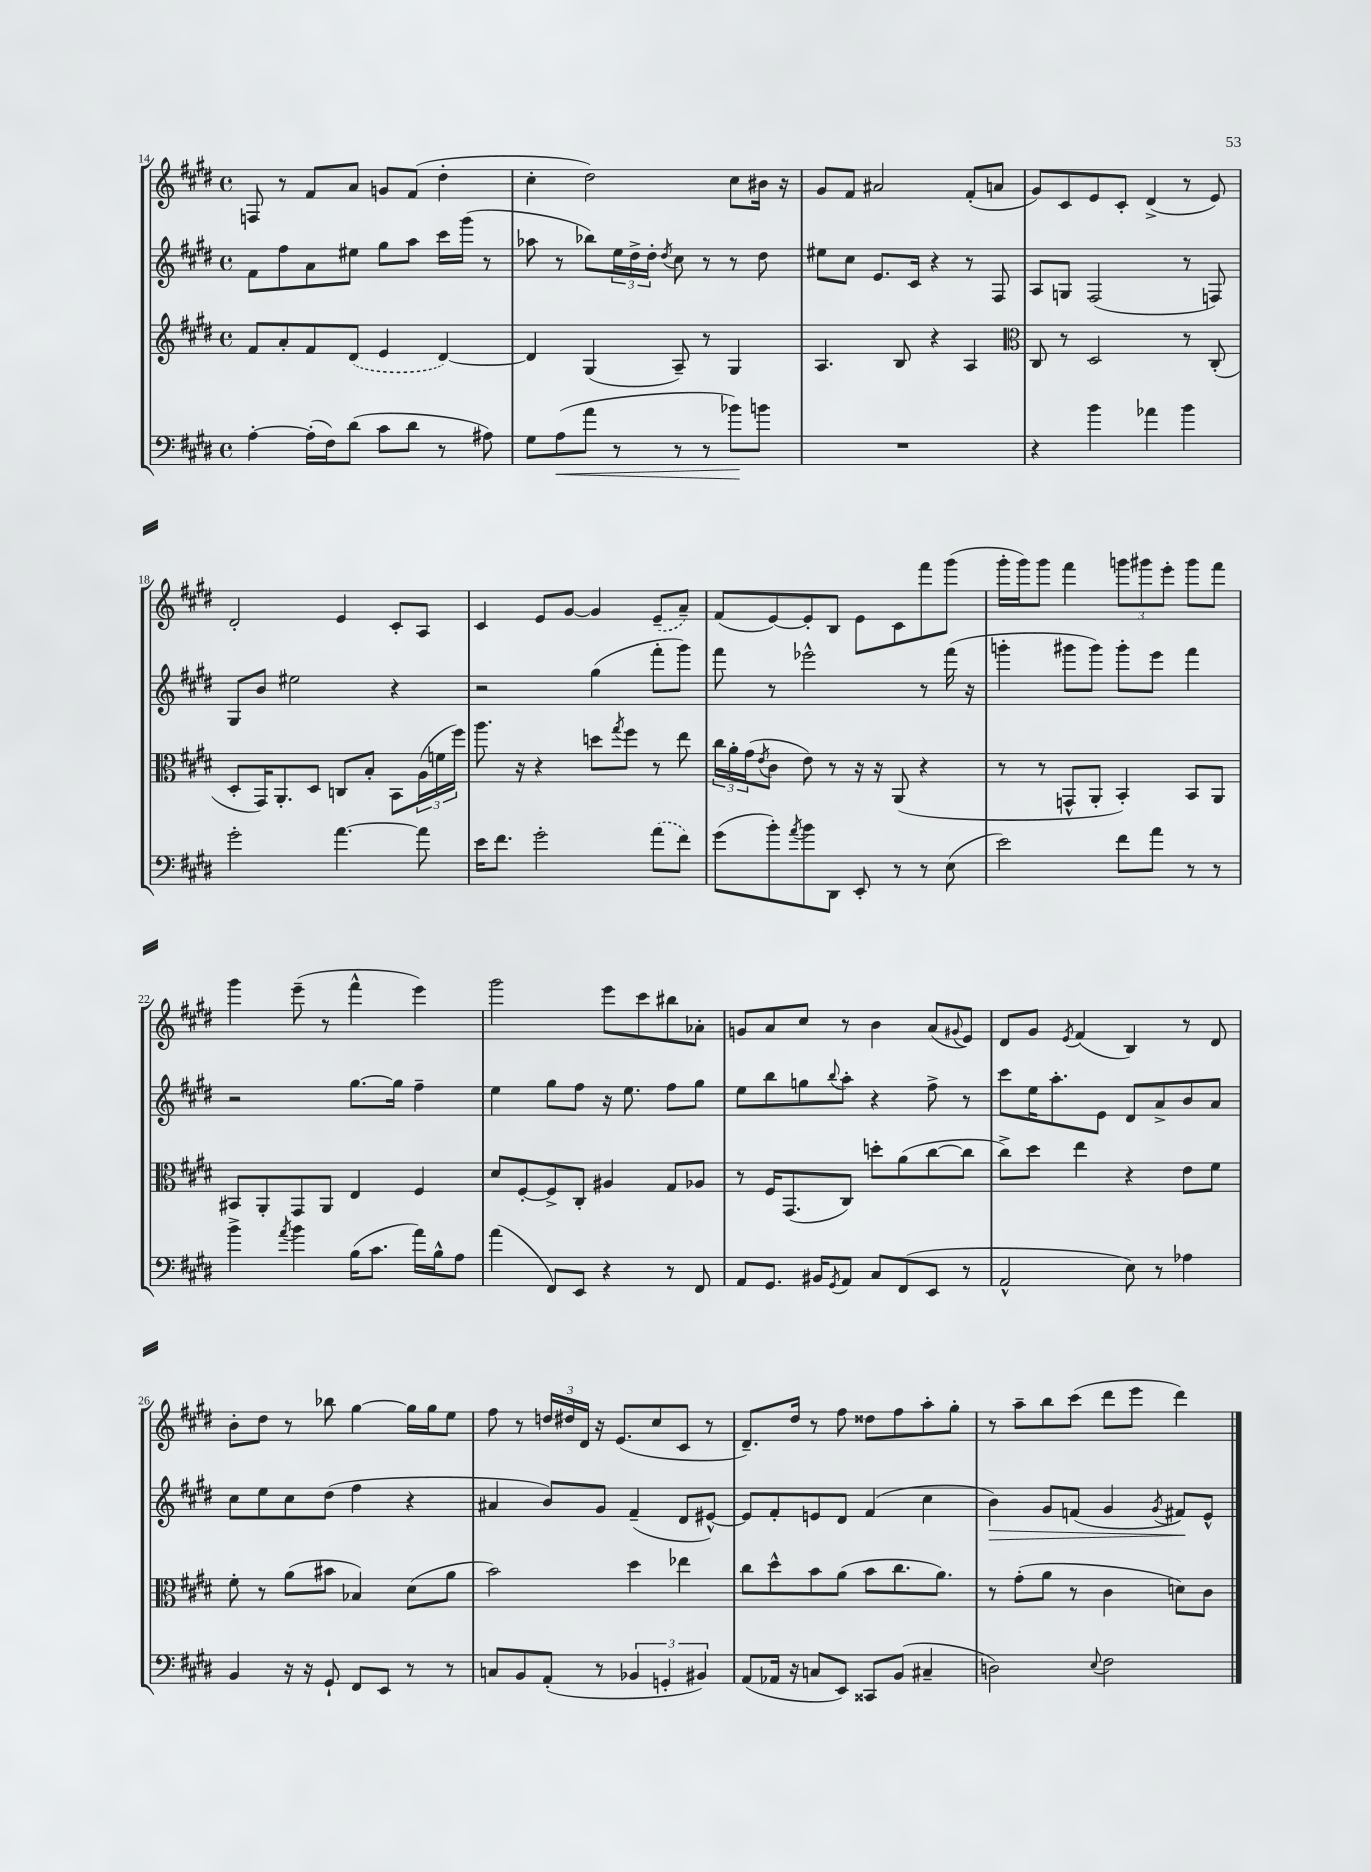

**kern	**kern	**kern	**kern
*staff4	*staff3	*staff2	*staff1
*clefF4	*clefG2	*clefG2	*clefG2
*k[f#c#g#d#]	*k[f#c#g#d#]	*k[f#c#g#d#]	*k[f#c#g#d#]
*M4/4	*M4/4	*M4/4	*M4/4
*met(c)	*met(c)	*met(c)	*met(c)
[4A'	8f#	8f#	8F
.	8a'	8ff#	8r
(16A']	8f#	8a	8f#
16F#)	.	.	.
(8d#	(8d#	8ee#	8a
8c#	4e	8gg#	8g
8d#	.	8aa	(8f#
8r	[4d#)	16ccc#	4dd#'
.	.	(16ggg#	.
8A#)	.	8r	.
=	=	=	=
8G#	4d#]	8aa-	4cc#'
(8A	.	8r	.
8a	(4G#	8bb-)	2dd#)
8r	.	24ee	.
.	.	24dd#^	.
.	.	24dd#'	.
.	.	8qdd#	.
8r	8A~)	8cc#	.
8r	8r	8r	.
8b-)	4G#	8r	8cc#
8b	.	8dd#	16b#
.	.	.	16r
=	=	=	=
1r	4.A	8ee#	8g#
.	.	8cc#	8f#
.	.	8.e	2a#
.	8B	.	.
.	.	16c#	.
.	4r	4r	.
.	4A	8r	(8f#'
.	.	8F#	8a
=	=	=	=
*	*clefC3	*	*
4r	8C#	8A	8g#)
.	8r	8G	8c#
4b	2D#	(2F#	8e
.	.	.	8c#'
4a-	.	.	(4d#^
4b	8r	8r	8r
.	(8C#'	8F)	8e)
=	=	=	=
2g#'	8D#'	8G#	2d#'
.	16GG#)	8b	.
.	8.AA'	.	.
.	.	2ee#	.
.	8D#	.	.
[4.a	8C	.	4e
.	8B'	.	.
.	8BB	4r	8c#'
8a]	(24A	.	8A
.	24f	.	.
.	24ff#)	.	.
=	=	=	=
16e	8.aa	2r	4c#
8.f#	.	.	.
.	16r	.	.
2g#'	4r	.	8e
.	.	.	[8g#
.	8dd	(4gg#	4g#]
.	8qgg#	.	.
.	8ff#	.	.
(8a	8r	8fff#'	(8e~
8f#)	8ee	8ggg#)	8a~)
=	=	=	=
(8g#	24cc#	8fff#	(8f#
.	24a'	.	.
.	(24g#	.	.
.	8qe	.	.
8b')	8c#	8r	[8e)
8qa	.	.	.
8b	8e)	2eee-^^	8e']
8DD#	8r	.	8B
8EE'	16r	.	8e
.	16r	.	.
8r	(8AA	.	8c#
8r	4r	8r	8fff#
(8E	.	(16fff#	(8ggg#
.	.	16r	.
=	=	=	=
2e)	8r	4ggg'	16ggg#'
.	.	.	16ggg#)
.	8r	.	8ggg#
.	8GG^^	8ggg#	4fff#
.	8AA'	8ggg#)	.
8f#	4BB')	8ggg#'	12ggg
.	.	.	12ggg#
8a	.	8eee	.
.	.	.	12eee'
8r	8BB	4fff#	8ggg#
8r	8AA	.	8fff#
=	=	=	=
4b^	8BB#	2r	4ggg#
.	8AA'	.	.
8qa	.	.	.
4b	8GG#	.	(8eee~
.	8AA	.	8r
(16B	4E	[8.gg#	4fff#^^
8.c#	.	.	.
.	.	16gg#]	.
16a)	4F#	4ff#~	4eee)
16B^^	.	.	.
8A	.	.	.
=	=	=	=
(4a	8d#	4ee	2ggg#
.	[8F#'	.	.
8FF#)	8F#^]	8gg#	.
8EE	8C#'	8ff#	.
4r	4A#	16r	8eee
.	.	8.ee	.
.	.	.	8ccc#
8r	8G#	8ff#	8bb#
8FF#	8A-	8gg#	8a-'
=	=	=	=
8AA	8r	8ee	8g
8.GG#	16F#	8bb	8a
.	(8.GG#	.	.
.	.	8gg	8cc#
16BB#	.	.	.
8qGG#	.	8qqbb	.
8AA	8C#)	8aa'	8r
8C#	8dd'	4r	4b
(8FF#	(8a	.	.
8EE	[8cc#	8ff#^	(8a
.	.	.	8qqg#
8r	8cc#]	8r	8e)
=	=	=	=
2AA^^	8cc#^)	8ccc#	8d#
.	8dd#	16ee	8g#
.	.	8.aa'	.
.	.	.	8qe
.	4ee	.	(4f#
.	.	8e	.
8E)	4r	8d#	4B)
8r	.	8a^	.
4A-	8e	8b	8r
.	8f#	8a	8d#
=	=	=	=
4BB	8f#'	8cc#	8b'
.	8r	8ee	8dd#
16r	(8a	8cc#	8r
16r	.	.	.
8GG#`	8b#	(8dd#	8bb-
8FF#	4B-)	4ff#	[4gg#
8EE	.	.	.
8r	(8d#	4r	16gg#]
.	.	.	16gg#
8r	8a	.	8ee
=	=	=	=
8C	2b)	4a#	8ff#
8BB	.	.	8r
(8AA'	.	8b)	24dd
.	.	.	24dd#
.	.	.	24d#
8r	.	8g#	16r
.	.	.	(8.e
6BB-	4dd#	(4f#~	.
.	.	.	8cc#
6GG'	.	.	.
.	4ee-	8d#	8c#
6BB#)	.	.	.
.	.	[8e#^^)	8r
=	=	=	=
(8AA	8cc#	8e#]	8.d#~)
16AA-	8dd#^^	8f#'	.
16r	.	.	16dd#
8C	8b	8e	8r
8EE)	(8a	8d#	8ff#
8CC##	8b	(4f#	8dd##
(8BB	8.cc#	.	8ff#
4C#~	.	4cc#	8aa'
.	8.a)	.	.
.	.	.	8gg#'
=	=	=	=
2D)	8r	4b)	8r
.	(8g#'	.	8aa~
.	8a	8g#	8bb
.	8r	(8f	(8ccc#
8qqE	.	.	.
2F#	4c#	4g#	8ddd#
.	.	.	8eee
.	.	8qg#	.
.	8d)	8f#)	4ddd#)
.	8c#	8e^^	.
==	==	==	==
*-	*-	*-	*-
